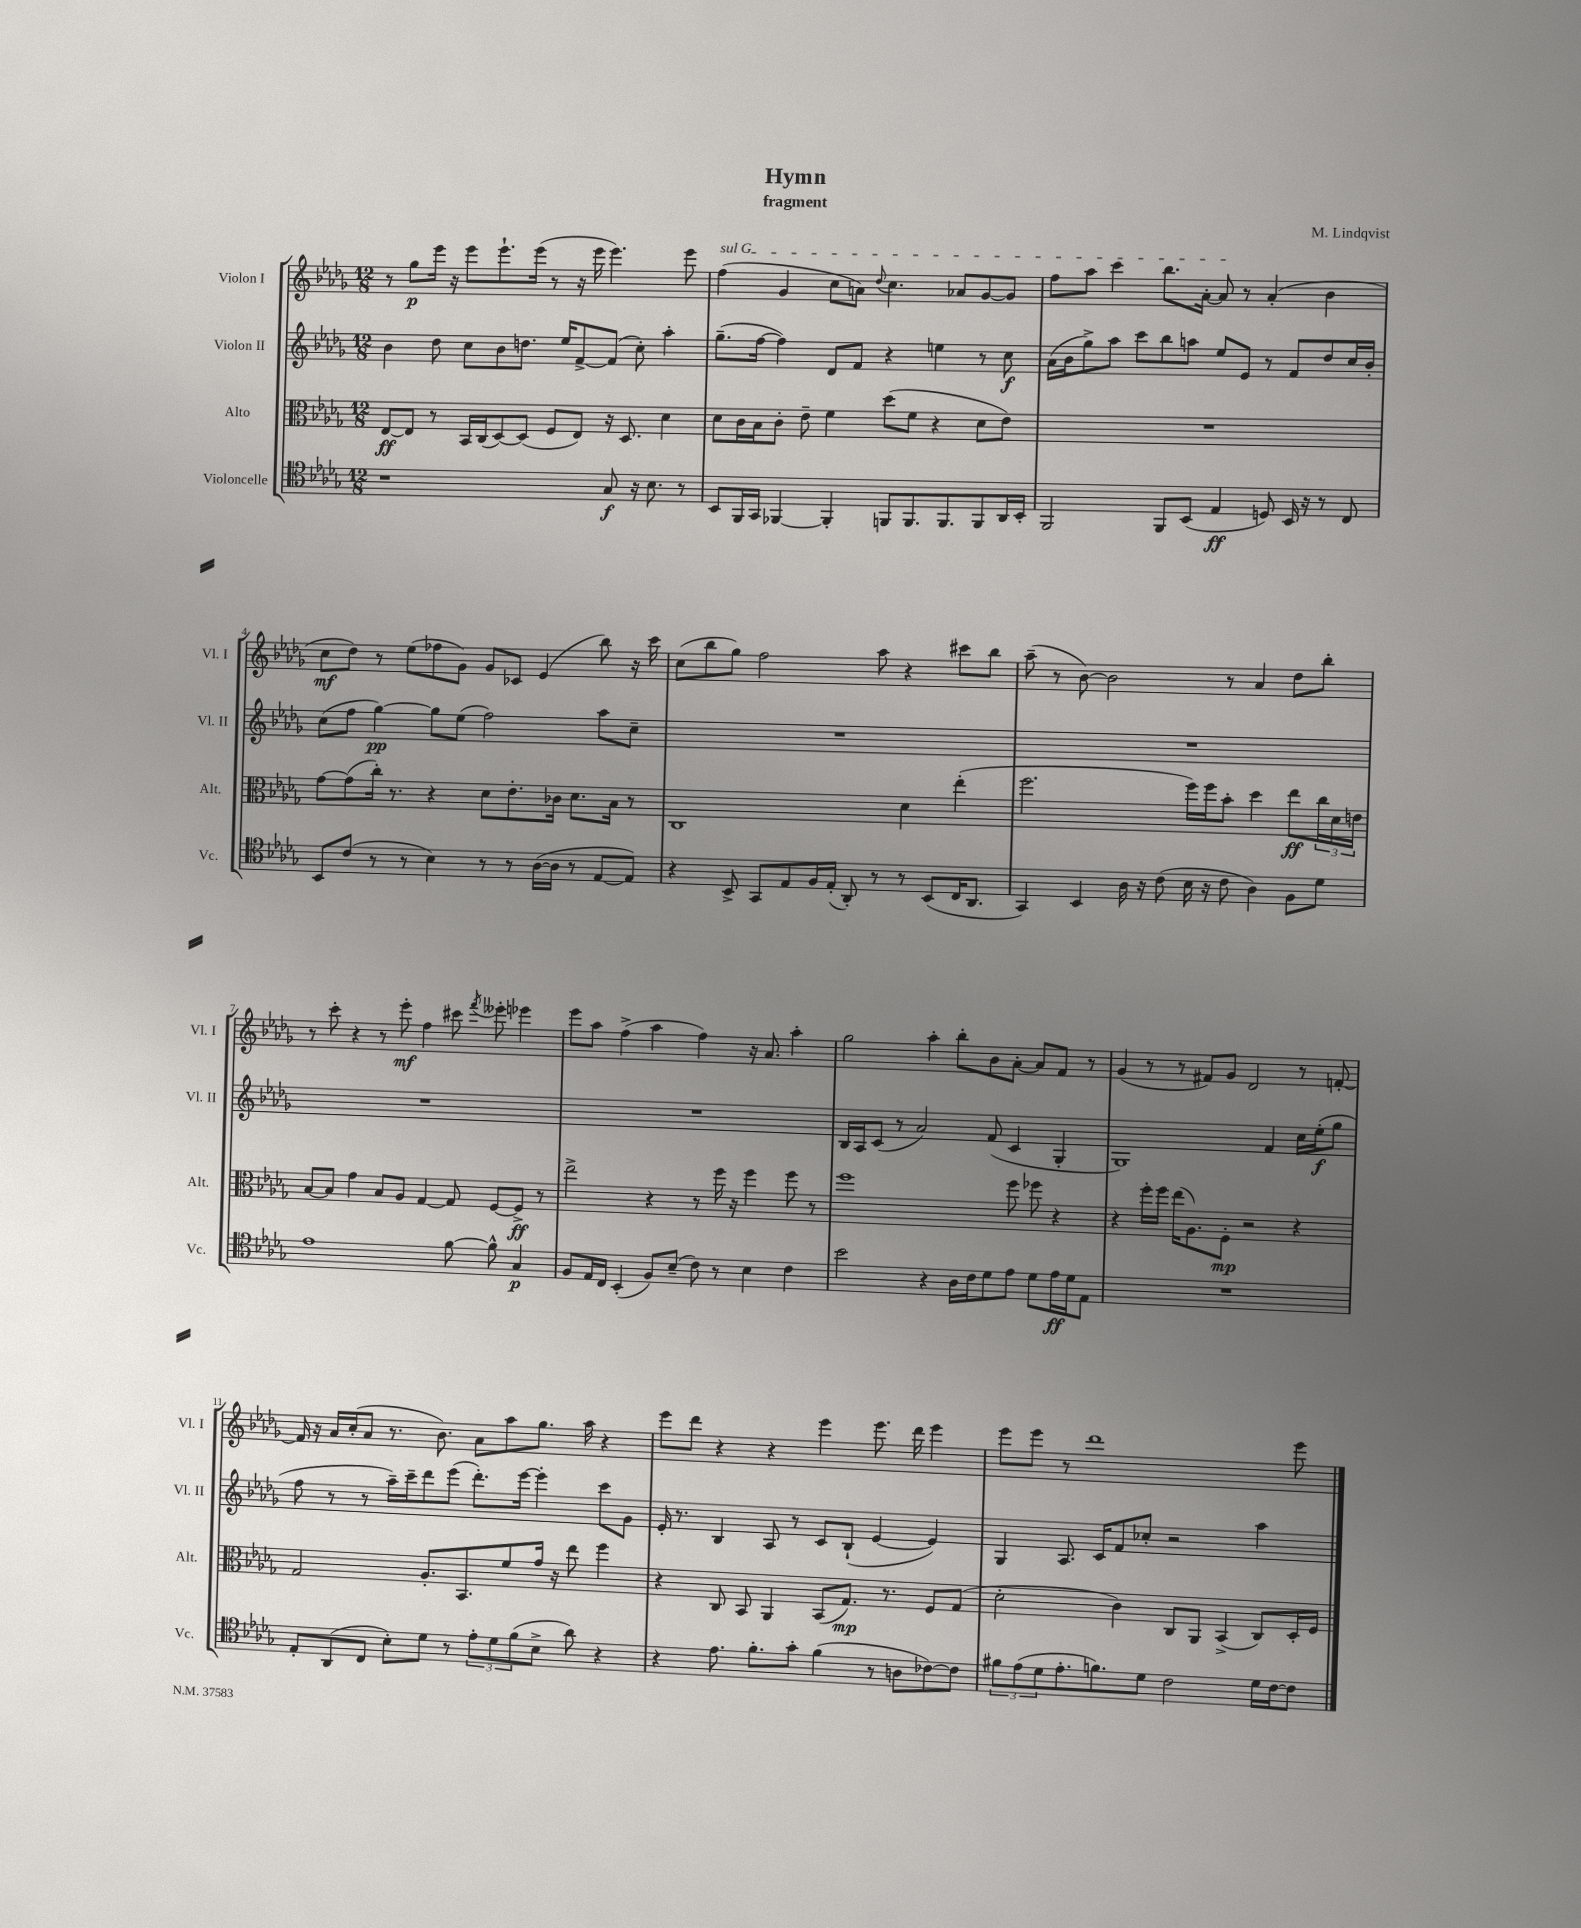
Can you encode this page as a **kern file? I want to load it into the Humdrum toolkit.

**kern	**dynam	**kern	**dynam	**kern	**dynam	**kern	**dynam
*part4	*part4	*part3	*part3	*part2	*part2	*part1	*part1
*staff4	*staff4	*staff3	*staff3	*staff2	*staff2	*staff1	*staff1
*I"Violoncelle	*	*I"Alto	*	*I"Violon II	*	*I"Violon I	*
*I'Vc.	*	*I'Alt.	*	*I'Vl. II	*	*I'Vl. I	*
*clefC4	*	*clefC3	*	*clefG2	*	*clefG2	*
*k[b-e-a-d-g-]	*	*k[b-e-a-d-g-]	*	*k[b-e-a-d-g-]	*	*k[b-e-a-d-g-]	*
*M12/8	*	*M12/8	*	*M12/8	*	*M12/8	*
=1	=1	=1	=1	=1	=1	=1	=1
1r	.	[8E-/L	ff	4b-\	.	8r	.
.	.	8E-/J]	.	.	.	8gg-\L	p
.	.	8r	.	8dd-\	.	16eee-\Jk	.
.	.	.	.	.	.	16r	.
.	.	16BB-/LL	.	8cc\L	.	8eee-\L	.
.	.	(16C/J	.	.	.	.	.
.	.	[8D-/)	.	8b-\	.	8.eee-`\	.
.	.	(8D-/J]	.	8.ddn\J	.	.	.
.	.	.	.	.	.	(16eee-\Jk	.
.	.	8F/L	.	.	.	8r	.
.	.	.	.	16ee-/KL	.	.	.
.	.	8E-/J)	.	[8f^/	.	16r	.
.	.	.	.	.	.	16eee-\	.
8G-/	f	16r	.	(8f/J]	.	4.eee-\)	.
.	.	8.D-/	.	.	.	.	.
16r	.	.	.	8cc'\)	.	.	.
8.B-\	.	.	.	.	.	.	.
.	.	4d-\	.	4aa-'\	.	.	.
8r	.	.	.	.	.	8eee-\	.
=2	=2	=2	=2	=2	=2	=2	=2
!	!	!	!	!	!	!LO:TX:a:i:t=sul G	!
8BB-/L	.	8d-\L	.	(8.gg-~\L	.	(4ff\	.
16FF/L	.	16c\L	.	.	.	.	.
16GG-/JJ	.	16B-\J	.	[16ff\Jk	.	.	.
[4FF-X/	.	8c'\J	.	4ff\])	.	4g-/	.
.	.	8e-~\	.	.	.	.	.
4FF-'/]	.	4f\	.	8d-/L	.	8cc\L	.
.	.	.	.	8f/J	.	8an\J)	.
.	.	.	.	.	.	8qqdd-/	.
8FFn/L	.	(8dd-\L	.	4r	.	4.cc\	.
8.FF/	.	8f\J	.	.	.	.	.
.	.	4r	.	4een\	.	.	.
8.FF/	.	.	.	.	.	.	.
.	.	.	.	.	.	8a-X/L	.
8FF/	.	8d-\L	.	8r	.	[8g-/	.
16AA-/L	.	8e-\J)	.	8cc\	f	8g-/J]	.
16BB-'/JJ	.	.	.	.	.	.	.
=3	=3	=3	=3	=3	=3	=3	=3
2FF/	.	1.r	.	(16a-\LL	.	8ff\L	.
.	.	.	.	16b-\J	.	.	.
.	.	.	.	8gg-^\)	.	8aa-\J	.
.	.	.	.	8aa-\J	.	4ccc\	.
.	.	.	.	8ccc\L	.	.	.
8FF/L	.	.	.	8bb-\	.	8.bb-\L	.
(8BB-/J	.	.	.	8aan\J	.	.	.
.	.	.	.	.	.	[16a-'\Jk	.
4E-/	ff	.	.	8ee-/L	.	8a-/]	.
.	.	.	.	8e-/J	.	8r	.
8Dn/)	.	.	.	8r	.	(4a-'/	.
16BB-/	.	.	.	8f/L	.	.	.
16r	.	.	.	.	.	.	.
8r	.	.	.	8dd-/	.	4b-\	.
8C/	.	.	.	16cc/L	.	.	.
.	.	.	.	16b-'/JJ	.	.	.
!!LO:LB:g=z
=4	=4	=4	=4	=4	=4	=4	=4
8BB-/L	.	[8g-\L	.	(8cc\L	.	8cc\L	mf
(8c/J	.	(8g-\]	.	8ff\J	.	8dd-\J)	.
8r	.	16cc'\Jk)	.	[4gg-\)	pp	8r	.
.	.	8.r	.	.	.	.	.
8r	.	.	.	.	.	(8ee-\L	.
4B-\)	.	4r	.	8gg-\L]	.	8ff-X\	.
.	.	.	.	(8ee-\J	.	8g-\J)	.
8r	.	8d-\L	.	2ff\)	.	8g-/L	.
8r	.	8.e-'\	.	.	.	8c-X/J	.
([16A-\LL	.	.	.	.	.	(4e-/	.
16A-\JJ]	.	16c-X\Jk	.	.	.	.	.
8r	.	8.d-\L	.	.	.	.	.
[8E-/L	.	.	.	8aa-\L	.	8bb-\)	.
.	.	16B-\Jk	.	.	.	.	.
8E-/J])	.	8r	.	8cc~\J	.	16r	.
.	.	.	.	.	.	16ccc\	.
=5	=5	=5	=5	=5	=5	=5	=5
4r	.	1C	.	1.r	.	(8cc\L	.
.	.	.	.	.	.	8bb-\	.
8BB-^/	.	.	.	.	.	8gg-\J)	.
8GG-/L	.	.	.	.	.	2ff\	.
8E-/	.	.	.	.	.	.	.
16F/L	.	.	.	.	.	.	.
(16E-'/JJ	.	.	.	.	.	.	.
8AA-'/)	.	.	.	.	.	.	.
8r	.	.	.	.	.	8aa-\	.
8r	.	4d-\	.	.	.	4r	.
(8BB-/L	.	.	.	.	.	.	.
16C/K	.	(4ee-'\	.	.	.	8ccc#X\L	.
8.AA-/J	.	.	.	.	.	.	.
.	.	.	.	.	.	8bb-\J	.
=6	=6	=6	=6	=6	=6	=6	=6
4GG-/)	.	2.ff\	.	1.r	.	(8aa-~\	.
.	.	.	.	.	.	8r	.
4BB-/	.	.	.	.	.	[8b-\)	.
.	.	.	.	.	.	2b-\]	.
16A-\	.	.	.	.	.	.	.
16r	.	.	.	.	.	.	.
(8c\	.	.	.	.	.	.	.
16B-\	.	16ff\LL)	.	.	.	.	.
16r	.	16ff\J	.	.	.	.	.
8c\	.	8b-'\J	.	.	.	8r	.
4A-\)	.	4dd-\	.	.	.	4a-/	.
8F\L	.	8ee-\L	ff	.	.	8dd-\L	.
8d-\J	.	24cc\L	.	.	.	8bb-'\J	.
.	.	24d-\	.	.	.	.	.
.	.	24en\JJ	.	.	.	.	.
!!LO:LB:g=z
=7	=7	=7	=7	=7	=7	=7	=7
1e-	.	[8B-/L	.	1.r	.	8r	.
.	.	8B-/J]	.	.	.	8ccc'\	.
.	.	4g-\	.	.	.	4r	.
.	.	8B-/L	.	.	.	8r	.
.	.	8A-/J	.	.	.	8eee-'\	mf
.	.	[4G-/	.	.	.	4ff\	.
[8f\	.	8G-/]	.	.	.	8ccc#X\	.
.	.	.	.	.	.	8qfff/	.
8f^^\]	.	[8F/L	.	.	.	8eee--X'\	.
4G-/	p	8F^/J]	ff	.	.	4eee-X\	.
.	.	8r	.	.	.	.	.
=8	=8	=8	=8	=8	=8	=8	=8
8F/L	.	2ee-^\	.	1.r	.	8eee-\L	.
16E-/L	.	.	.	.	.	8aa-\J	.
16C/JJ	.	.	.	.	.	.	.
(4BB-'/	.	.	.	.	.	(4ff^\	.
8F/L)	.	4r	.	.	.	4aa-\	.
(8B-~/J	.	.	.	.	.	.	.
8c\)	.	8r	.	.	.	4ff\)	.
8r	.	16ff\	.	.	.	.	.
.	.	16r	.	.	.	.	.
4B-\	.	4ff\	.	.	.	16r	.
.	.	.	.	.	.	8.a-/	.
4c\	.	8ff\	.	.	.	4aa-'\	.
.	.	8r	.	.	.	.	.
=9	=9	=9	=9	=9	=9	=9	=9
2b-\	.	1ff	.	16B-/LL	.	2gg-\	.
.	.	.	.	16A-/J	.	.	.
.	.	.	.	(8c/J	.	.	.
.	.	.	.	8r	.	.	.
.	.	.	.	2a-/)	.	.	.
4r	.	.	.	.	.	4aa-'\	.
16A-\LL	.	.	.	.	.	8bb-'\L	.
16c\J	.	.	.	.	.	.	.
8d-\	.	.	.	(8f/	.	8b-\	.
8e-\J	.	8ff\	.	4c/	.	[8a-'\J	.
8d-\L	.	8ff-X\	.	.	.	8a-/L]	.
16e-\L	ff	4r	.	4G-'/	.	8f/J	.
16d-\J	.	.	.	.	.	.	.
8E-\J	.	.	.	.	.	8r	.
=10	=10	=10	=10	=10	=10	=10	=10
1.r	.	4r	.	1G-)	.	(4g-/	.
.	.	16ff'\LL	.	.	.	8r	.
.	.	16ff\JJ	.	.	.	.	.
.	.	(16ee-\KL	.	.	.	8r	.
.	.	8.A-\)	.	.	.	.	.
.	.	.	.	.	.	8f#X/L)	.
.	.	8F'\J	mp	.	.	8g-/J	.
.	.	2r	.	.	.	2d-/	.
.	.	.	.	4f/	.	.	.
.	.	4r	.	16cc\LL	.	8r	.
.	.	.	.	(16ee-'\J	f	.	.
.	.	.	.	8gg-\J	.	[8fn'/	.
!!LO:LB:g=z
=11	=11	=11	=11	=11	=11	=11	=11
8E-'/L	.	2G-/	.	8ff\	.	16f/]	.
.	.	.	.	.	.	16r	.
(8AA-/	.	.	.	8r	.	16a-/LL	.
.	.	.	.	.	.	(16cc'/J	.
8C/J	.	.	.	8r	.	8a-/J	.
8B-'\L)	.	.	.	16aa-~\LL)	.	8.r	.
.	.	.	.	16ccc~\J	.	.	.
8d-\J	.	8.A-'/L	.	8ddd-\	.	.	.
.	.	.	.	.	.	8.b-\)	.
8r	.	.	.	(8eee-\J	.	.	.
.	.	8.BB-/	.	.	.	.	.
12e-'\L	.	.	.	8.ddd-'\L)	.	8a-\L	.
12d-\	.	.	.	.	.	.	.
.	.	8f/	.	.	.	8aa-\	.
(12f\	.	.	.	.	.	.	.
.	.	.	.	[16eee-\Jk	.	.	.
8B-^\J	.	16g-/Jk	.	4eee-'\]	.	8.gg-\J	.
.	.	16r	.	.	.	.	.
8a-\)	.	8ee-\	.	.	.	.	.
.	.	.	.	.	.	16aa-\	.
4r	.	4ff\	.	8ccc\L	.	4r	.
.	.	.	.	8g-\J	.	.	.
=12	=12	=12	=12	=12	=12	=12	=12
4r	.	4r	.	16e-'/	.	8eee-\L	.
.	.	.	.	8.r	.	.	.
.	.	.	.	.	.	8ddd-\J	.
8.e-\	.	8C/	.	4B-/	.	4r	.
.	.	8BB-/	.	.	.	.	.
8.f'\L	.	.	.	.	.	.	.
.	.	4AA-/	.	8A-/	.	4r	.
8g-'\J	.	.	.	8r	.	.	.
(4f\	.	(8BB-/L	.	8c/L	.	4eee-\	.
.	.	8.G-/J)	mp	(8B-`/J	.	.	.
8r	.	.	.	[4e-/	.	8.eee-\	.
.	.	8.r	.	.	.	.	.
8An\L	.	.	.	.	.	.	.
.	.	.	.	.	.	16ddd-\	.
[8c-X\)	.	8F/L	.	4e-/])	.	4eee-\	.
8c-\J]	.	(8G-/J	.	.	.	.	.
=13	=13	=13	=13	=13	=13	=13	=13
12f#X\L	.	2d-'\	.	4G-/	.	8eee-\L	.
(12e-\	.	.	.	.	.	.	.
.	.	.	.	.	.	8eee-\J	.
12d-\	.	.	.	.	.	.	.
8.e-'\	.	.	.	8.A-/	.	8r	.
.	.	.	.	.	.	1ddd-	.
8.fn\)	.	.	.	16c/KL	.	.	.
.	.	4c\)	.	8f/	.	.	.
8d-\J	.	.	.	8cc-X'/J	.	.	.
2c\	.	8C/L	.	2r	.	.	.
.	.	8AA-/J	.	.	.	.	.
.	.	(4BB-^/	.	.	.	.	.
16d-\LL	.	8C/L)	.	4aa-\	.	.	.
[16c\J	.	.	.	.	.	.	.
8c\J]	.	16D-'/L	.	.	.	8eee-\	.
.	.	16F/JJ	.	.	.	.	.
==	==	==	==	==	==	==	==
*-	*-	*-	*-	*-	*-	*-	*-
